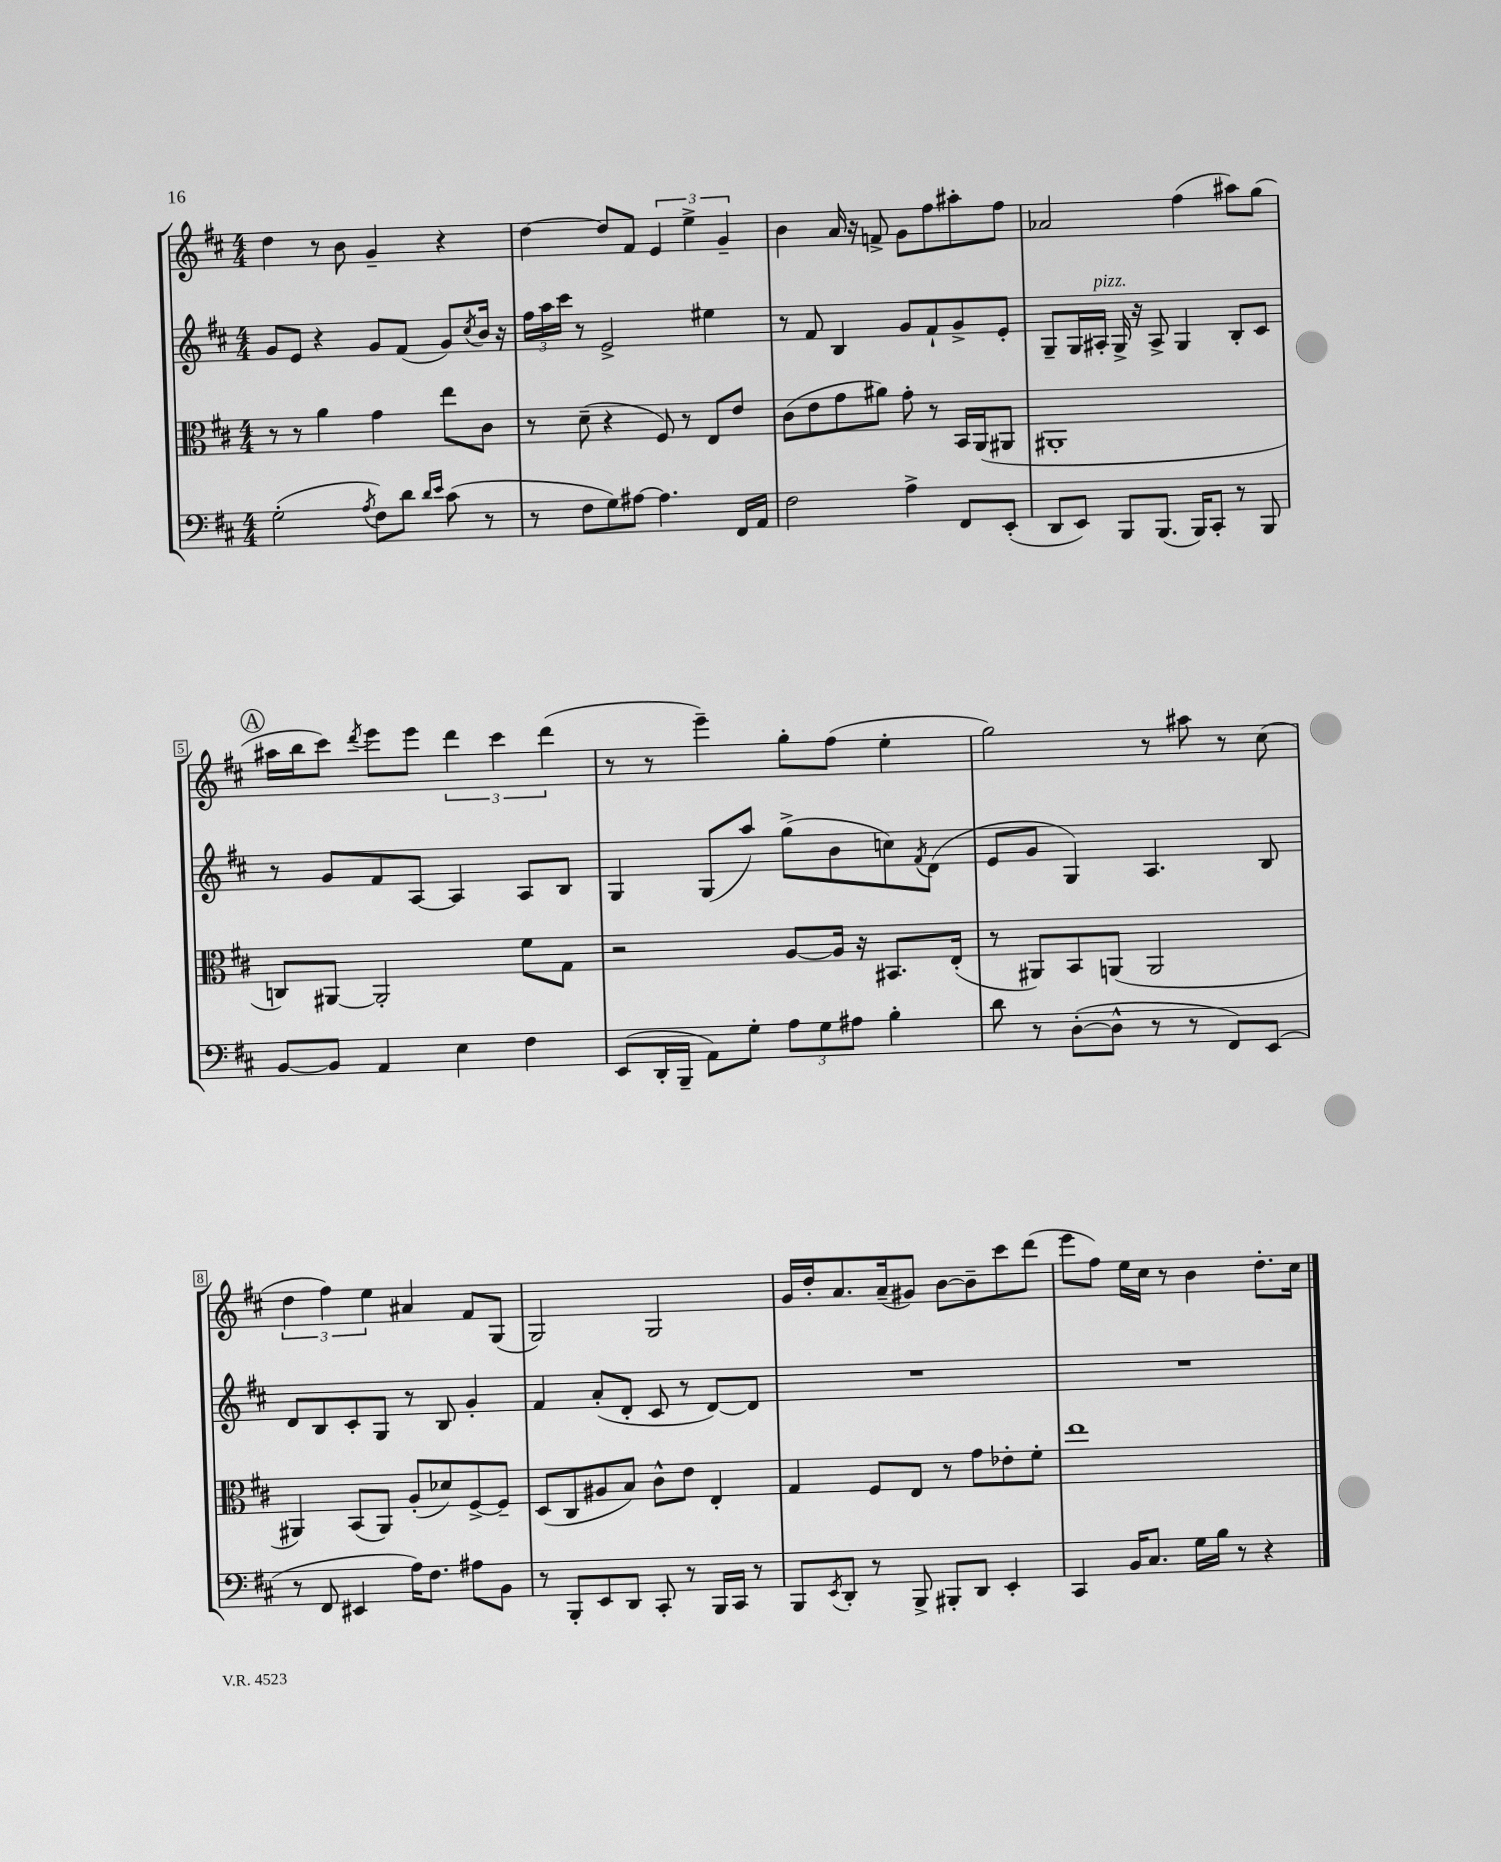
<<
\new StaffGroup <<
\new Staff = "s0" {
    \clef treble \key d \major \numericTimeSignature \time 4/4
    d''4 r8 b'8 g'4-- r4 |
    d''4~ d''8 fis'8 \tuplet 3/2 { e'4 e''4-> g'4-- } |
    b'4 a'16 r16 f'8-> g'8 fis''8 ais''8-. fis''8 |
    aes'2 fis''4( ais''8) g''8( |
    \mark \markup { \circle "A" } ais''16 b''16 cis'''8) \acciaccatura { d'''8 } e'''8 e'''8 \tuplet 3/2 { d'''4 cis'''4 d'''4( } |
    r8 r8 e'''4--) g''8-. fis''8( e''4-. |
    g''2) r8 ais''8 r8 cis''8( |
    \tuplet 3/2 { d''4 fis''4) e''4 } ais'4 fis'8 g8( |
    g2) g2 |
    g'16 d''16-. a'8. a'16--( gis'8) b'8~ b'8-- cis'''8 d'''8( |
    e'''8 fis''8) e''16 cis''16 r8 b'4 d''8.-. cis''16 \bar "|." |
}
\new Staff = "s1" {
    \clef treble \key d \major \numericTimeSignature \time 4/4
    g'8 e'8 r4 g'8 fis'8( g'8) \acciaccatura { cis''8 } b'16 r16 |
    \tuplet 3/2 { fis''16 a''16 cis'''16 } r8 e'2-> eis''4 |
    r8 fis'8 b4 g'8 fis'8-! g'8-> e'8-. |
    g8-- g16 ais16-.^\markup { \italic "pizz." } g16-> r16 ais8-> g4 b8-. cis'8 |
    \mark \markup { \circle "A" } r8 g'8 fis'8 a8~ a4 a8 b8 |
    g4 g8( a''8) g''8->( b'8 c''8) \acciaccatura { fis'8 } d'8( |
    e'8 g'8 g4) a4. b8 |
    d'8 b8 cis'8-. g8 r8 b8 g'4-. |
    fis'4 a'8-.( d'8-. cis'8 r8 d'8~) d'8 |
    R1 |
    R1 \bar "|." |
}
\new Staff = "s2" {
    \clef alto \key d \major \numericTimeSignature \time 4/4
    r8 r8 a'4 g'4 e''8 cis'8 |
    r8 d'8--( r4 fis8) r8 e8 e'8 |
    cis'8( e'8 g'8 ais'8) g'8-. r8 b,16 a,16( ais,8 |
    ais,1-. |
    \mark \markup { \circle "A" } c8) ais,8~ ais,2-. fis'8 g8 |
    r2 a8~ a16 r16 bis,8. e16-.( |
    r8 ais,8) b,8 a,8( a,2 |
    ais,4) b,8( ais,8) a8-.( des'8) fis8~-> fis8-- |
    d8( cis8 ais8 b8) cis'8-^ e'8 e4-. |
    g4 fis8 e8 r8 g'8 ees'8-. fis'8-. |
    e''1 \bar "|." |
}
\new Staff = "s3" {
    \clef bass \key d \major \numericTimeSignature \time 4/4
    g2-.( \acciaccatura { a8 } fis8) d'8 \grace { d'16 e'16 } cis'8( r8 |
    r8 fis8 g8) ais8~ ais4. fis,16 a,16 |
    fis2 a4-> fis,8 e,8-.( |
    d,8 e,8) b,,8 b,,8.( b,,16) cis,8-. r8 b,,8 |
    \mark \markup { \circle "A" } b,8~ b,8 a,4 e4 fis4 |
    e,8( d,16-. b,,16-- a,8) g8-. \tuplet 3/2 { a8 g8 ais8 } b4-. |
    d'8 r8 d8~-.( d8-^ r8 r8 fis,8) e,8( |
    r8 fis,8 eis,4 a16) fis8. ais8 b,8 |
    r8 b,,8-. e,8 d,8 cis,8-. r8 b,,16 cis,16 r8 |
    b,,8 \acciaccatura { e,8 } d,8-. r8 b,,8-> bis,,8-. d,8 e,4-. |
    cis,4 b,16 cis8. g16 b16 r8 r4 \bar "|." |
}
>>
>>
\layout { \context { \Score \override BarNumber.stencil = #(make-stencil-boxer 0.1 0.3 ly:text-interface::print) } }
